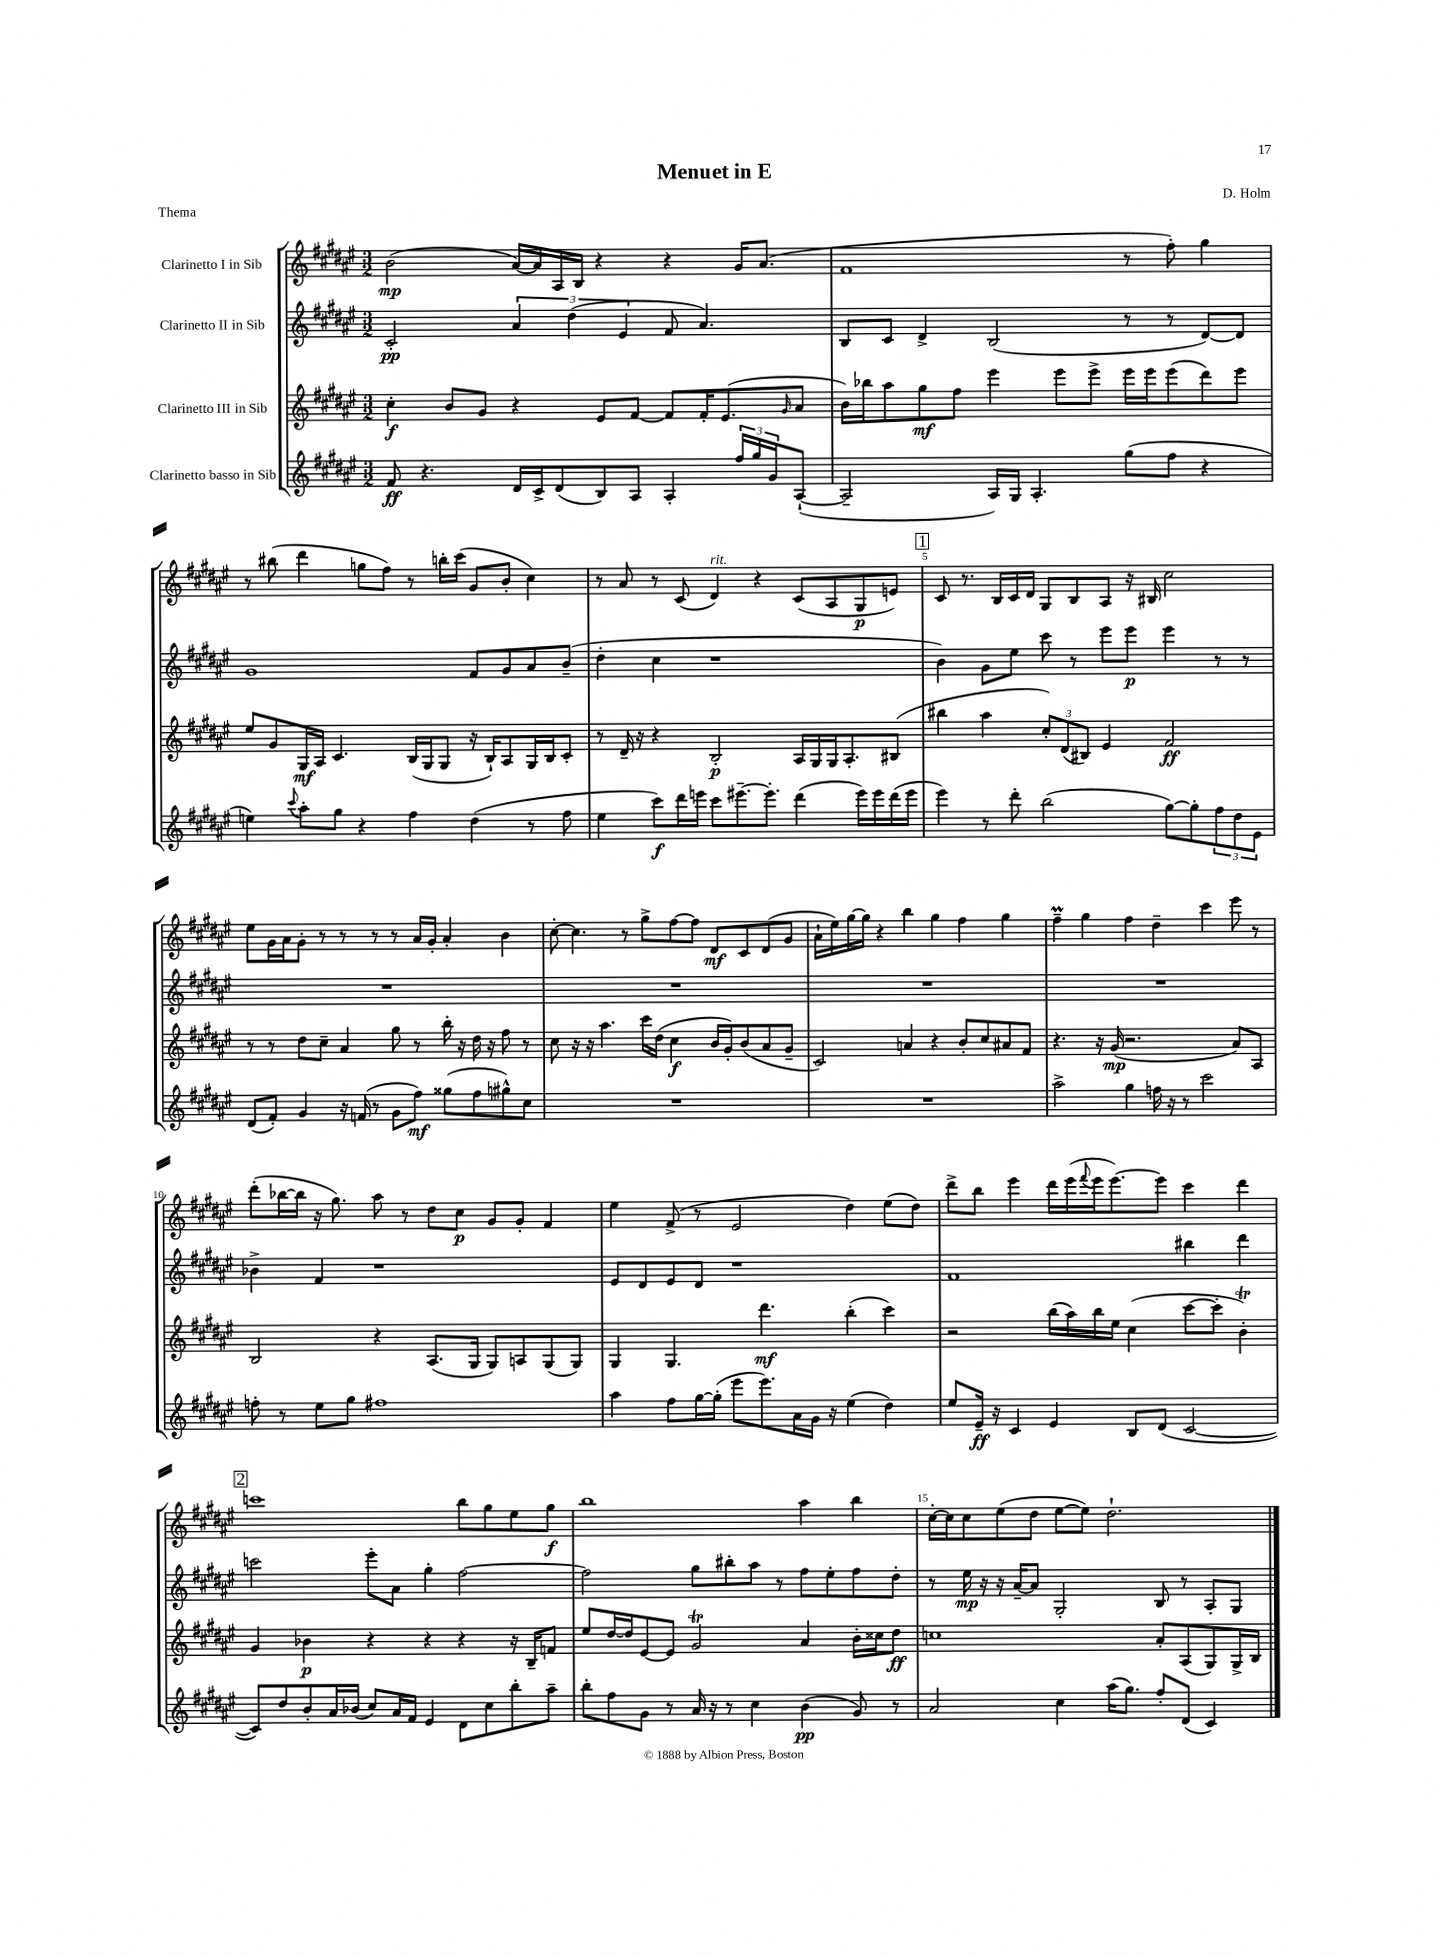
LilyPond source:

\header { title = "Menuet in E" composer = "D. Holm" piece = "Thema" }
<<
\new StaffGroup <<
\new Staff = "s0" \with { instrumentName = "Clarinetto I in Sib" } {
    \clef treble \key fis \major \numericTimeSignature \time 3/2
    b'2\mp( ais'16~) ais'16 ais16 b16 r4 r4 gis'16 ais'8.( |
    fis'1 r8 fis''8-.) gis''4 |
    r8 bis''8( dis'''4 g''8 fis''8) r8 b''16-. cis'''16( gis'8 b'8-. cis''4) |
    r8 ais'8 r8 cis'8( dis'4^\markup { \italic "rit." }) r4 cis'8( ais8 gis8\p e'8) |
    \mark \markup { \box "1" } cis'8 r8. b16 cis'16 dis'16 gis8 b8 ais8 r16 bis16 cis''2 |
    eis''8 gis'16 ais'16 gis'8-. r8 r8 r8 r8 ais'16 gis'16-. ais'4-. b'4 |
    cis''8~-. cis''4. r8 gis''8-> fis''8~ fis''8 dis'8\mf cis'8 dis'8( gis'8 |
    ais'16-! eis''16) gis''16~ gis''16 r4 b''4 gis''4 fis''4 gis''4 |
    fis''4--\prall gis''4 fis''4 dis''4-- cis'''4 eis'''8 r8 |
    dis'''8-.( bes''16~ bes''16 r16 gis''8.) ais''8 r8 dis''8 cis''8\p gis'8 gis'8-. fis'4 |
    eis''4 fis'8->( r8 eis'2 dis''4) eis''8( dis''8) |
    dis'''8-> b''8 eis'''4 dis'''16 eis'''16( \appoggiatura { fis'''8 } eis'''16 eis'''8.~) eis'''8 cis'''4 dis'''4 |
    \mark \markup { \box "2" } c'''1 b''8 gis''8 eis''8 gis''8\f |
    b''1 ais''4 b''4 |
    cis''16~-. cis''16 cis''8 eis''8( dis''8 eis''8~ eis''8) dis''2.-! \bar "|." |
}
\new Staff = "s1" \with { instrumentName = "Clarinetto II in Sib" } {
    \clef treble \key fis \major \numericTimeSignature \time 3/2
    cis'2-.\pp \tuplet 3/2 { ais'4 dis''4( eis'4 } fis'8 ais'4.) |
    b8 cis'8 dis'4-> b2( r8 r8 dis'8~) dis'8 |
    gis'1 fis'8 gis'8 ais'8 b'8--( |
    dis''4-. cis''4 r1 |
    \mark \markup { \box "1" } b'4) gis'8 eis''8 cis'''8 r8 eis'''8 eis'''8\p eis'''4 r8 r8 |
    R1. |
    R1. |
    R1. |
    R1. |
    bes'4-> fis'4 r1 |
    eis'8 dis'8 eis'8 dis'8 r1 |
    fis'1 bis''4 dis'''4 |
    \mark \markup { \box "2" } c'''2 eis'''8-. ais'8 gis''4-. fis''2~ |
    fis''2 gis''8 bis''8-. ais''8 r8 fis''8 eis''8-. fis''8 dis''8-. |
    r8 eis''16\mp r16 r16 ais'16~-- ais'8 gis2-. b8 r8 ais8-. gis8 \bar "|." |
}
\new Staff = "s2" \with { instrumentName = "Clarinetto III in Sib" } {
    \clef treble \key fis \major \numericTimeSignature \time 3/2
    cis''4-.\f b'8 gis'8 r4 eis'8 fis'8~ fis'8 fis'16-. eis'8.( \grace { gis'16 } ais'8 |
    b'16) bes''16 ais''8 gis''8\mf fis''8 eis'''4 eis'''8 eis'''8-> eis'''16 eis'''16 eis'''8( dis'''8) eis'''8 |
    eis''8 gis'8 gis16\mf ais16 cis'4. b16( gis16 gis8 r16 b16-!) ais8 gis16 b16 cis'8-. |
    r8 dis'16-- r16 r4 b2-.\p ais16 gis16 gis16 ais8.-. bis8( |
    \mark \markup { \box "1" } bis''4 ais''4 \tuplet 3/2 { cis''8-.) dis'8( bis8) } eis'4 fis'2\ff |
    r8 r8 dis''8 cis''8-- ais'4 gis''8 r8 b''16-. r16 dis''16 r16 fis''8 r8 |
    cis''8 r16 r16 ais''4. cis'''16 dis''16( cis''4\f b'16 gis'16-.) b'8( ais'8 gis'8-- |
    cis'2) a'4 r4 b'8-. cis''8 ais'8 fis'8 |
    r4. r16 gis'16\mp( r2. ais'8) ais8 |
    b2 r4 ais8.( gis16 gis8) a8 gis8( gis8) |
    gis4 gis4. dis'''4.\mf b''4-.( cis'''4) |
    r2 b''16( ais''16) b''16 eis''16 cis''4( cis'''8~ cis'''8-. b'4-.\trill) |
    \mark \markup { \box "2" } gis'4 bes'4\p r4 r4 r4 r16 b16-- f'8 |
    eis''8 dis''16~ dis''16 eis'8~ eis'8 gis'2\trill ais'4 b'16-. cisis''16 dis''8\ff |
    c''1 ais'8-. ais8( gis8) gis16-> b16 \bar "|." |
}
\new Staff = "s3" \with { instrumentName = "Clarinetto basso in Sib" } {
    \clef treble \key fis \major \numericTimeSignature \time 3/2
    fis'8\ff r4. dis'16 cis'16-> dis'8( b8) ais8 ais4-. \tuplet 3/2 { fis''16 gis''16 gis'16 } ais8~-!( |
    ais2-- ais16) gis16 ais4.-. gis''8( fis''8 r4 |
    e''4) \appoggiatura { cis'''8 } ais''8-. gis''8 r4 fis''4 dis''4( r8 fis''8 |
    eis''4 cis'''8\f) dis'''16 e'''16 cis'''8 eis'''8.~-- eis'''8.-. dis'''4( eis'''16) eis'''16 dis'''16( eis'''16 |
    \mark \markup { \box "1" } eis'''4) r8 dis'''8-. b''2( gis''8~) gis''8-. \tuplet 3/2 { fis''8 dis''8 eis'8 } |
    dis'8( fis'8-.) gis'4 r16 f'16( r8 gis'8 fis''8\mf) gisis''8( fis''8 gis''8-^) cis''8 |
    R1. |
    R1. |
    ais''2-> gis''4 f''16 r16 r8 cis'''2 |
    f''8-. r8 eis''8 gis''8 fis''1 |
    ais''4 fis''8 gis''16~ gis''16-.( eis'''8 eis'''8.) ais'16 gis'16 r16 eis''4( dis''4) |
    eis''8 eis'16--\ff r16 cis'4 eis'4 b8 dis'8( cis'2~ |
    \mark \markup { \box "2" } cis'8) dis''8 b'8-. ais'16 bes'16( cis''8) ais'16 fis'16 eis'4 dis'8 cis''8 b''8-. ais''8-- |
    b''8-. fis''8 gis'8 r8 ais'16 r16 r8 cis''4 b'4\pp( gis'8) r8 |
    ais'2 cis''4 ais''16( gis''8.) fis''8-. dis'8( cis'4) \bar "|." |
}
>>
>>
\layout { \context { \Score \override BarNumber.break-visibility = ##(#f #t #t) barNumberVisibility = #(every-nth-bar-number-visible 5) } }
